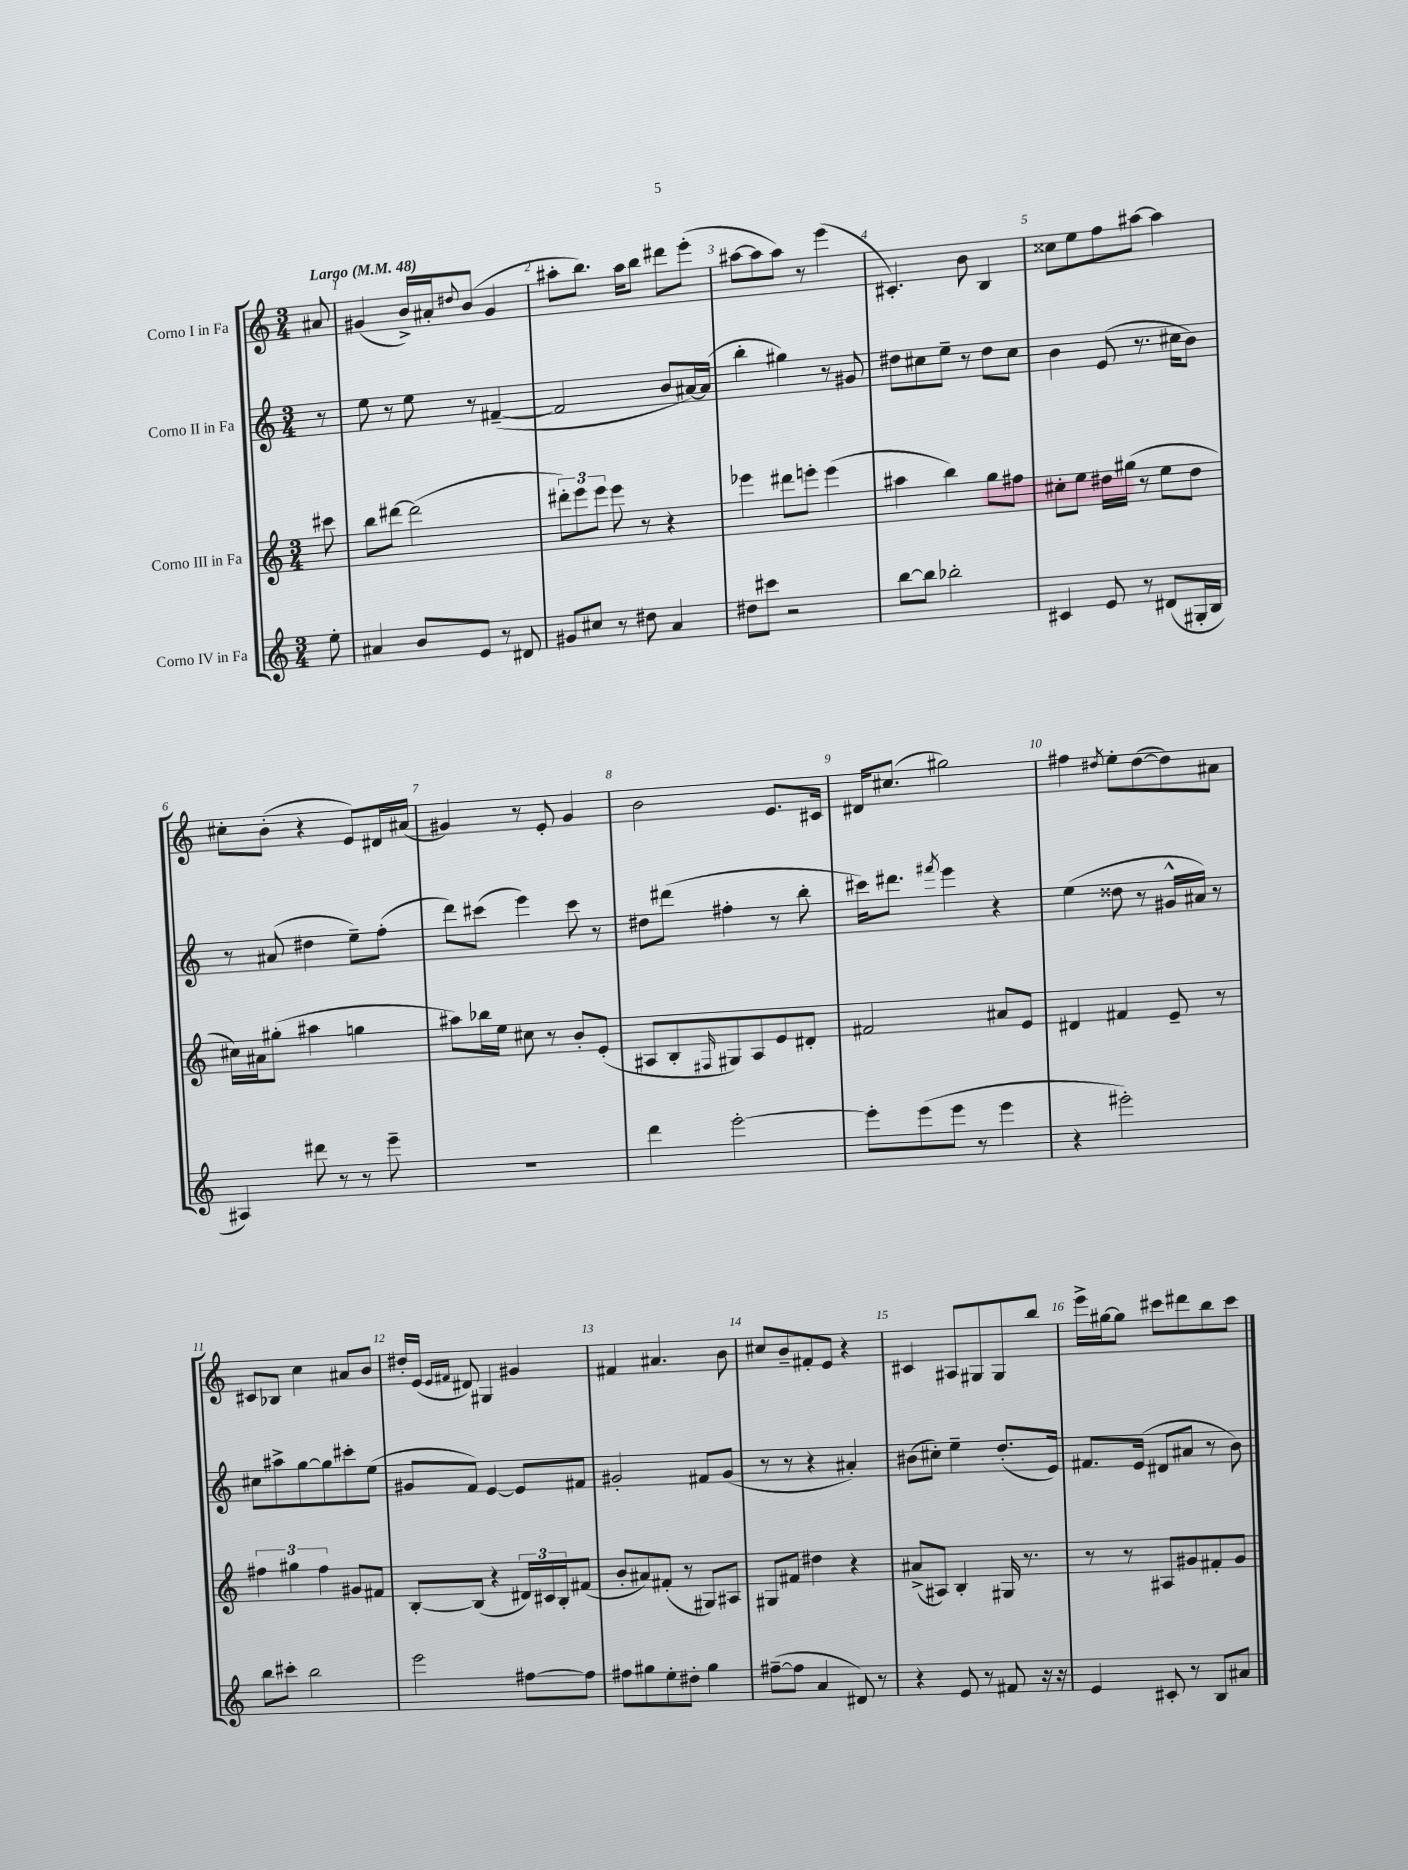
<<
\new StaffGroup <<
\new Staff = "s0" \with { instrumentName = "Corno I in Fa" } {
    \clef treble \key c \major \numericTimeSignature \time 3/4 \partial 8 \tempo "Largo" 4 = 48
    ais'8 |
    gis'4( b'16->) ais'16-. \appoggiatura { dis''8 } b'8( gis'4 |
    ais''8-. b''8.) ais''16 b''8 dis'''8 e'''8-.( |
    ais''8~ ais''8 ais''8) r8 e'''4( |
    cis'4.-.) b'8 b4 |
    cisis''8 e''8 f''8 ais''8~ ais''4 |
    cis''8-. b'8-.( r4 e'8) dis'16 ais'16( |
    gis'4) r8 e'8-. gis'4 |
    b'2 e'8. cis'16 |
    dis'16 cis''8.( gis''2) |
    fis''4 \acciaccatura { dis''8 } e''8-. dis''8~( dis''8) ais'8 |
    cis'8 bes8 c''4 ais'8 b'8 |
    dis''16-. e'16( \grace { e'16 fis'16 } dis'8) gis4 gis'4 |
    fis'4 ais'4. b'8 |
    cis''8 b'8-- fis'8-. e'8 r4 |
    cis'4 ais8 gis8 gis8 b''8 |
    e'''16-> gis''16~ gis''8 cis'''8 dis'''8 b''8 cis'''8 \bar "|." |
}
\new Staff = "s1" \with { instrumentName = "Corno II in Fa" } {
    \clef treble \key c \major \numericTimeSignature \time 3/4 \partial 8
    r8 |
    e''8 r8 e''8 r8 fis'4~--( |
    fis'2 b'8 ais'16~) ais'16( |
    b''4-. gis''4) r8 gis'8 |
    dis''8 cis''8 e''8-- r8 dis''8 cis''8 |
    b'4 e'8( r8. cis''16 b'8) |
    r8 ais'8( dis''4 e''8--) f''8-.( |
    d'''8) cis'''8( e'''4) cis'''8 r8 |
    dis''8 dis'''8( fis''4-. r8 b''8-. |
    cis'''16) dis'''8. \acciaccatura { fis'''8 } e'''4 r4 |
    e''4( disis''8 r8 gis'16-^ ais'16) r8 |
    cis''8 ais''8-> g''8~ g''8 cis'''8-. e''8( |
    gis'8 f'8) e'4~ e'8 fis'8 |
    gis'2-. fis'8 gis'8( |
    r8 r8 r4 ais'4-.) |
    bis'8( cis''8-.) e''4-- d''8.-.( e'16) |
    fis'8. e'16( dis'8 ais'8 r8 b'8) \bar "|." |
}
\new Staff = "s2" \with { instrumentName = "Corno III in Fa" } {
    \clef treble \key c \major \numericTimeSignature \time 3/4 \partial 8
    cis'''8 |
    b''8 dis'''8~ dis'''2( |
    \tuplet 3/2 { dis'''8-.) e'''8 e'''8 } e'''8 r8 r4 |
    ees'''4 dis'''8 e'''8-. e'''4( |
    ais''4 b''4) g''8 fis''8 |
    cis''8-. e''8 dis''16 gis''16( r8 e''8 dis''8 |
    cis''16) ais'16 gis''8-.( ais''4 g''4 |
    ais''8) bes''16 e''16 cis''8 r8 b'8-. e'8-.( |
    ais8 b8-. \grace { fis16 } gis8) ais8 e'8 dis'8-. |
    fis'2 ais'8 e'8 |
    dis'4 fis'4 e'8-- r8 |
    \tuplet 3/2 { fis''4 gis''4 fis''4 } gis'8 fis'8 |
    b8~-. b8( r4 \tuplet 3/2 { dis'16) cis'16 b16-. } fis'8( |
    b'8-. ais'8) fis'8-.( r8 gis8) ais8 |
    gis8 fis'8 dis''4 r4 |
    ais'8->( ais8) b4-. gis16 r8. |
    r8 r8 ais8 gis'8 fis'8-. gis'8 \bar "|." |
}
\new Staff = "s3" \with { instrumentName = "Corno IV in Fa" } {
    \clef treble \key c \major \numericTimeSignature \time 3/4 \partial 8
    e''8-. |
    ais'4 b'8 e'8 r8 dis'8 |
    gis'8 cis''8 r8 dis''8 a'4 |
    dis''8 cis'''8 r2 |
    b''8~ b''8 bes''2-. |
    cis'4 e'8 r8 dis'8( gis16-. b16 |
    ais4) dis'''8 r8 r8 e'''8-- |
    R2. |
    d'''4 e'''2~-. |
    e'''8-. e'''8( e'''8 r8 e'''4 |
    r4 eis'''2-.) |
    b''8 cis'''8-. b''2 |
    e'''2 fis''8~ fis''8 |
    fis''8 gis''8 e''8-. dis''8-. gis''4 |
    fis''8~--( fis''8 a'4 dis'8) r8 |
    r4 e'8 r8 fis'8 r16 r16 |
    e'4 cis'8-. r8 b8 ais'8 \bar "|." |
}
>>
>>
\layout { \context { \Score \override BarNumber.break-visibility = ##(#f #t #t) barNumberVisibility = #all-bar-numbers-visible } }
